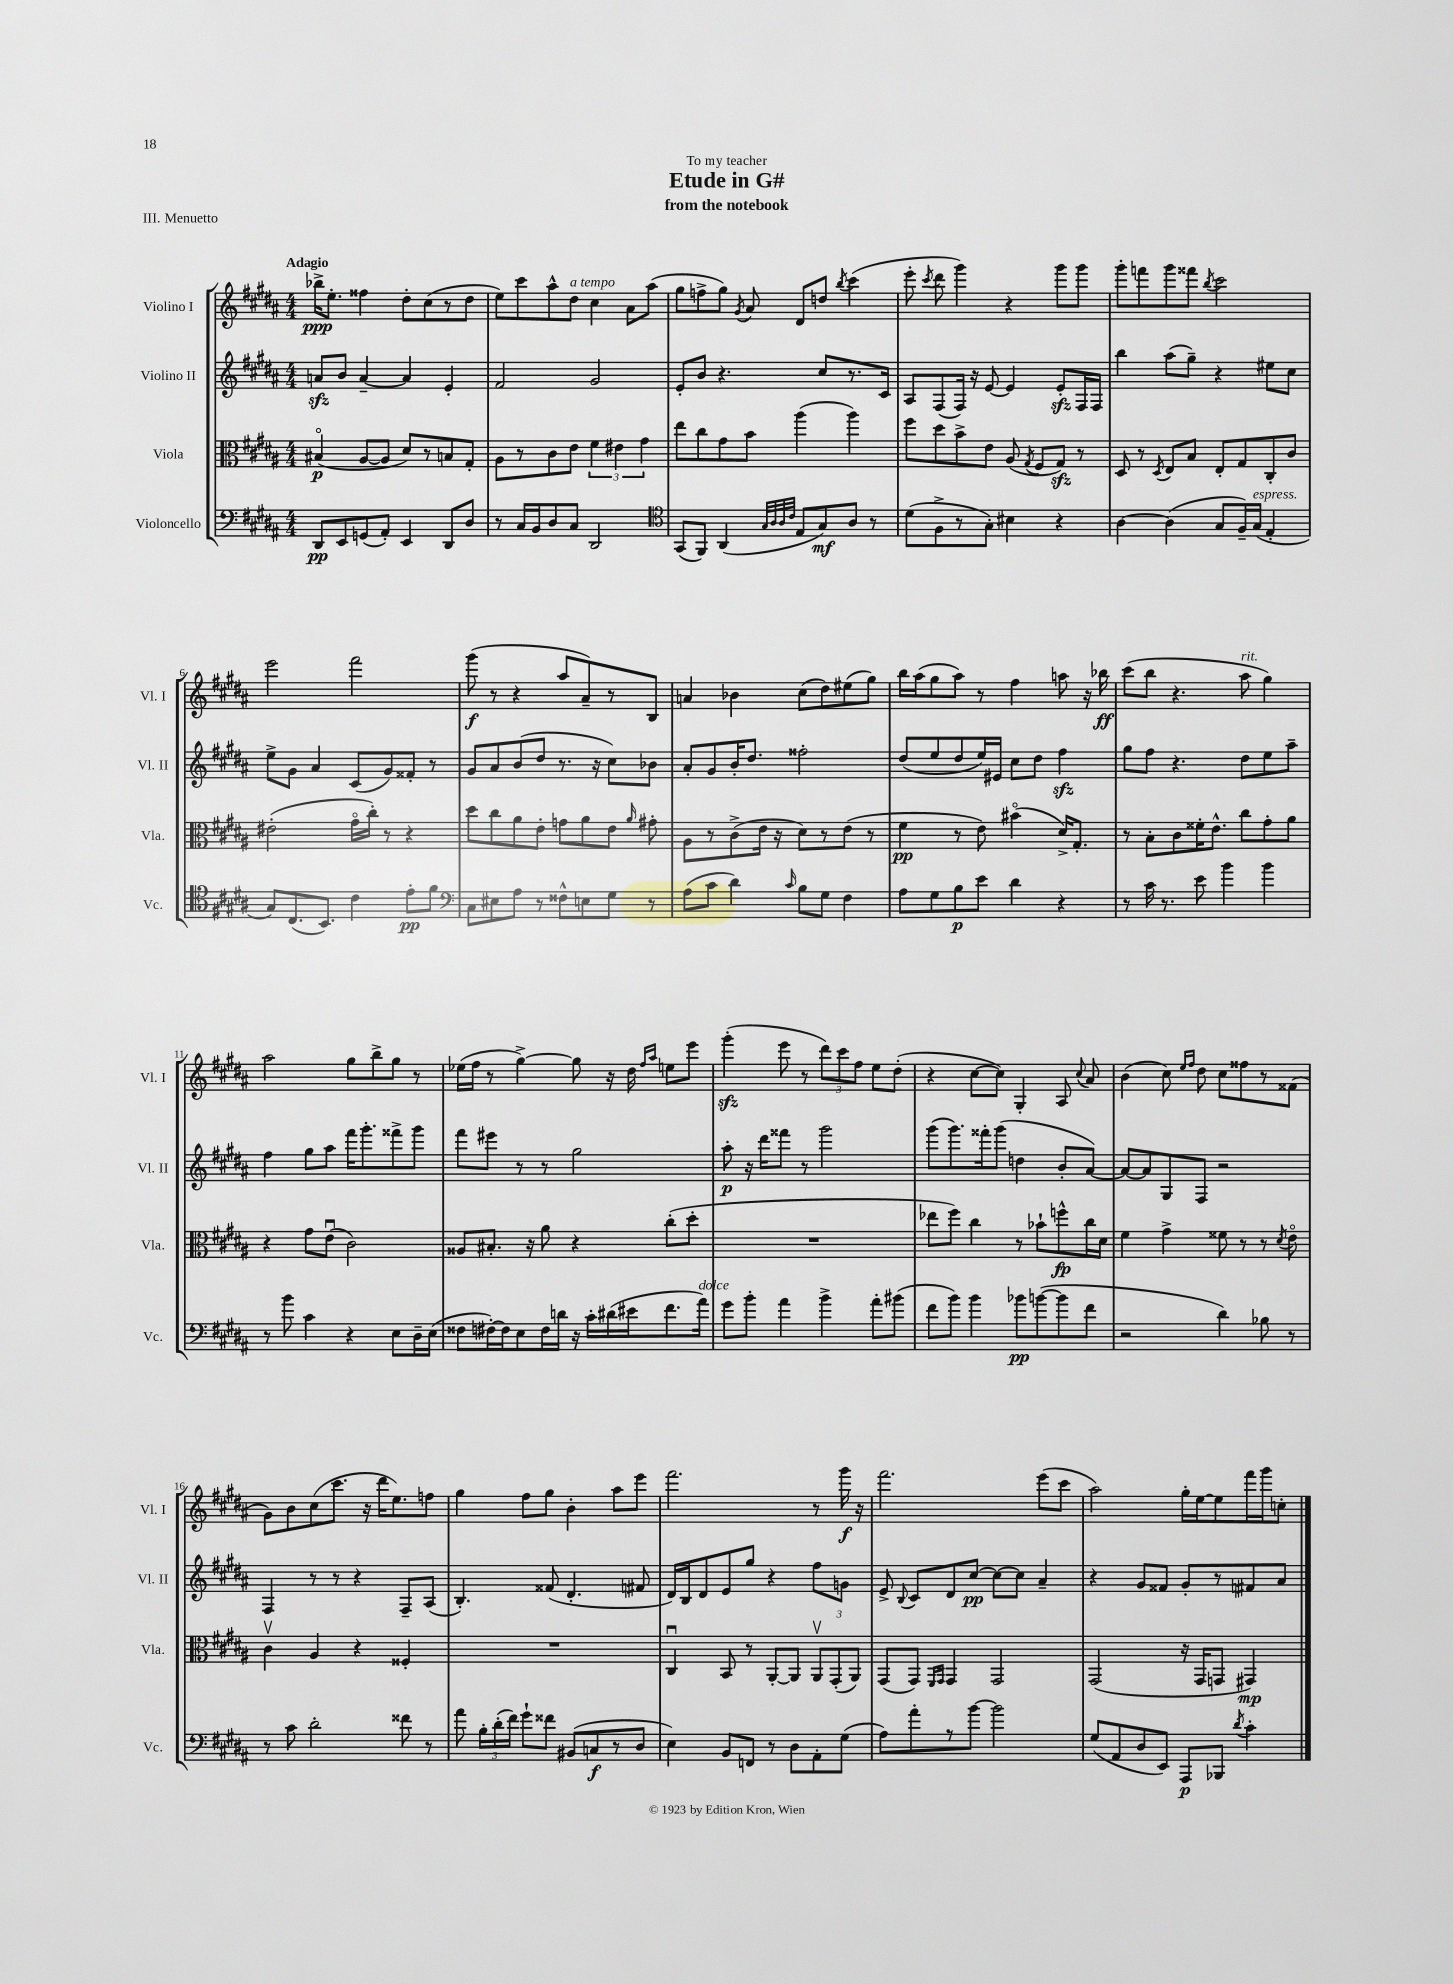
\header { title = "Etude in G#" subtitle = "from the notebook" dedication = "To my teacher" piece = "III. Menuetto" }
<<
\new StaffGroup <<
\new Staff = "s0" \with { instrumentName = "Violino I" shortInstrumentName = "Vl. I" } {
    \clef treble \key b \major \numericTimeSignature \time 4/4 \tempo "Adagio"
    \autoBeamOff bes''16[->\ppp e''8.]-. fisis''4 dis''8[-. cis''8( r8 dis''8] |
    e''8[) cis'''8 ais''8-^ dis''8]^\markup { \italic "a tempo" } cis''4 ais'8[ ais''8]( |
    gis''8[ f''8-> gis''8]) \acciaccatura { gis'8 } ais'8 dis'8[ d''8] \acciaccatura { b''8 } cis'''4( |
    e'''8-. \acciaccatura { cis'''8 } dis'''8 gis'''4) r4 gis'''8[ gis'''8] |
    gis'''8[-. f'''8 gis'''8 fisis'''8] \acciaccatura { b''8 } cis'''2 |
    e'''2 fis'''2 |
    gis'''8\f( r8 r4 ais''8[ ais'8--) r8 b8] |
    a'4 bes'4 cis''8[( dis''8) eis''8( gis''8]) |
    b''16[ ais''16( gis''8 ais''8]) r8 fis''4 a''8 r16 bes''16\ff |
    cis'''8[( b''8] r4. ais''8^\markup { \italic "rit." } gis''4) |
    ais''2 gis''8[ b''8-> gis''8] r8 |
    ees''16[( fis''16] r8 gis''4~->) gis''8 r16 dis''16 \grace { fis''16[ ais''16] } e''8[ e'''8] |
    gis'''4-.\sfz( e'''8 r8 \tuplet 3/2 { dis'''8[) cis'''8 fis''8] } e''8[ dis''8]-.( |
    r4 cis''8[~ cis''8]) gis4-. ais8 \appoggiatura { cis''8 } ais'8 |
    b'4( cis''8) \grace { e''16[ fis''16] } dis''8 cis''8[ fisis''8 r8 fisis'8]( |
    gis'8[) b'8 cis''8( cis'''8.] r16 dis'''16[ e''8.) f''8] |
    gis''4 fis''8[ gis''8] b'4-. ais''8[ e'''8] |
    fis'''2. r8 gis'''16\f r16 |
    fis'''2. e'''8[( cis'''8] |
    ais''2) gis''16[-. e''16~ e''8 fis'''16 gis'''16 c''8]-. \bar "|." |
}
\new Staff = "s1" \with { instrumentName = "Violino II" shortInstrumentName = "Vl. II" } {
    \clef treble \key b \major \numericTimeSignature \time 4/4
    \autoBeamOff a'8[\sfz b'8] a'4~-- a'4 e'4-. |
    fis'2 gis'2 |
    e'8[-. b'8] r4. cis''8[ r8. cis'16] |
    ais8[ fis8( fis16]) r16 e'8~ e'4 e'8[-.\sfz fis16 fis16] |
    b''4 ais''8[( gis''8]--) r4 eis''8[ cis''8] |
    e''8[-> gis'8] ais'4 cis'8[( gis'8) fisis'8]-. r8 |
    gis'8[ ais'8 b'8( dis''8] r8. r16 cis''8[) bes'8] |
    ais'8[-. gis'8 b'16-. dis''8.] fisis''2-. |
    dis''8[( e''8 dis''8 e''16) eis'16] cis''8[ dis''8] fis''4\sfz |
    gis''8[ fis''8] r4. dis''8[ e''8 ais''8]-- |
    fis''4 gis''8[ ais''8] fis'''16[ gis'''8.-. fisis'''8-> gis'''8] |
    fis'''8[ eis'''8] r8 r8 gis''2 |
    ais''8-.\p r16 dis'''16[ fisis'''8] r8 gis'''2 |
    gis'''8[( gis'''8.) fisis'''16-. gis'''8]( d''4 b'8[-. ais'8]~) |
    ais'8[~ ais'8 gis8 fis8] r2 |
    fis4 r8 r8 r4 fis8[-- ais8]( |
    b4.-.) fisis'8( dis'4.-. fis'8 |
    dis'16[) b16 dis'8 e'8 gis''8] r4 fis''8[ g'8] |
    e'8-> \appoggiatura { b8 } cis'8[ dis'8 cis''8]~\pp cis''8[~ cis''8] ais'4-- |
    r4 gis'8[ fisis'8] gis'8[-. r8 fis'8 ais'8] \bar "|." |
}
\new Staff = "s2" \with { instrumentName = "Viola" shortInstrumentName = "Vla." } {
    \clef alto \key b \major \numericTimeSignature \time 4/4
    \autoBeamOff bis4\flageolet\p( ais8[~ ais8] dis'8[) r8 b8 gis8]-. |
    ais8[ r8 cis'8 e'8] \tuplet 3/2 { fis'4 eis'4 gis'4 } |
    e''8[ cis''8 gis'8 b'8] ais''4( ais''4) |
    fis''8[ dis''8 b'8-> e'8] ais8( \acciaccatura { gis8 } fis8[ gis8]\sfz) r8 |
    dis8 r8 \acciaccatura { dis8 } e8[ b8] e8[-. gis8 cis8-. cis'8] |
    eis'2-.( gis'16[\flageolet cis''16]-.) r8 r4 |
    dis''8[ cis''8 ais'8 e'8]-. g'8[ ais'8 e'8] \grace { ais'16 } gis'8-. |
    ais8[ r8 cis'8->( e'16] r16 dis'8[) r8 e'8]( r8 |
    fis'4\pp r8 e'8) bis'4\flageolet( dis'16[->) gis8.]-. |
    r8 b8[-. cis'8 fisis'16-. e'8.]-^ cis''8[ gis'8-. ais'8] |
    r4 gis'8[ e'8]\downbow( cis'2) |
    aisis8[ bis8.]-. r16 ais'8 r4 cis''8[-.( dis''8]-. |
    R1 |
    ees''8[ fis''8]) cis''4 r8 bes'8[-! f''8-^\fp cis''16 dis'16] |
    fis'4 gis'4-> fisis'8 r8 r8 \acciaccatura { dis'8 } e'8\flageolet |
    cis'4\upbow ais4 r4 fisis4-. |
    R1 |
    cis4\downbow b,8 r8 ais,8[~-. ais,8] \tuplet 3/2 { ais,8[\upbow gis,8-.( ais,8]) } |
    gis,8[( gis,8]) \grace { fis,16[ gis,16] } gis,4 gis,2 |
    gis,2( r16 gis,16[ g,8] gis,4\mp) \bar "|." |
}
\new Staff = "s3" \with { instrumentName = "Violoncello" shortInstrumentName = "Vc." } {
    \clef bass \key b \major \numericTimeSignature \time 4/4
    \autoBeamOff dis,8[\pp e,8 g,8( ais,8]-.) e,4 dis,8[ dis8] |
    r8 cis16[ b,16 dis8 cis8] dis,2 |
    \clef tenor gis,8[( fis,8]) ais,4( \grace { gis32[ ais32 ais32 cis'32] } e8[ gis8\mf) ais8] r8 |
    dis'8[( fis8-> r8 gis8]-.) bis4 r4 |
    ais4~ ais4( gis8[ fis16--) gis16]^\markup { \italic "espress." }( e4-. |
    gis8[) cis8.( b,8.]) cis'4 e'8[-.\pp fis'8] |
    \clef bass cis8[ eis8 ais8] r8 fisis8[-^ e8 gis8] r8 |
    ais8[( cis'8] dis'4) \grace { cis'16 } b8[ gis8] fis4 |
    ais8[ gis8 b8\p e'8] dis'4 r4 |
    r8 cis'16 r8. e'8 b'4 b'4 |
    r8 b'8 cis'4 r4 e8[ dis16-- e16]( |
    fisis8[ fis16~-.) fis16 e8 fis16 d'16] r16 cis'16[-. dis'16( eis'16 fis'8. ais'16]^\markup { \italic "dolce" }) |
    gis'8[ b'8]-. ais'4 b'4-> ais'8[-. bis'8]( |
    fis'8[ b'8]) b'4 bes'8[\pp b'8~( b'8 fis'8] |
    r2 dis'4) bes8 r8 |
    r8 cis'8 dis'2-. fisis'8 r8 |
    ais'8 \tuplet 3/2 { b16[-. dis'16-.( fis'16]) } gis'8[-! fisis'8] bis,8[( c8\f r8 dis8] |
    e4) b,8[ f,8] r8 dis8[ ais,8-. gis8]( |
    ais8[) ais'8-. r8 b'8]~ b'2 |
    gis8[( ais,8 dis8 e,8]) ais,,8[\p bes,,8] \acciaccatura { dis'8 } cis'4-. \bar "|." |
}
>>
>>
